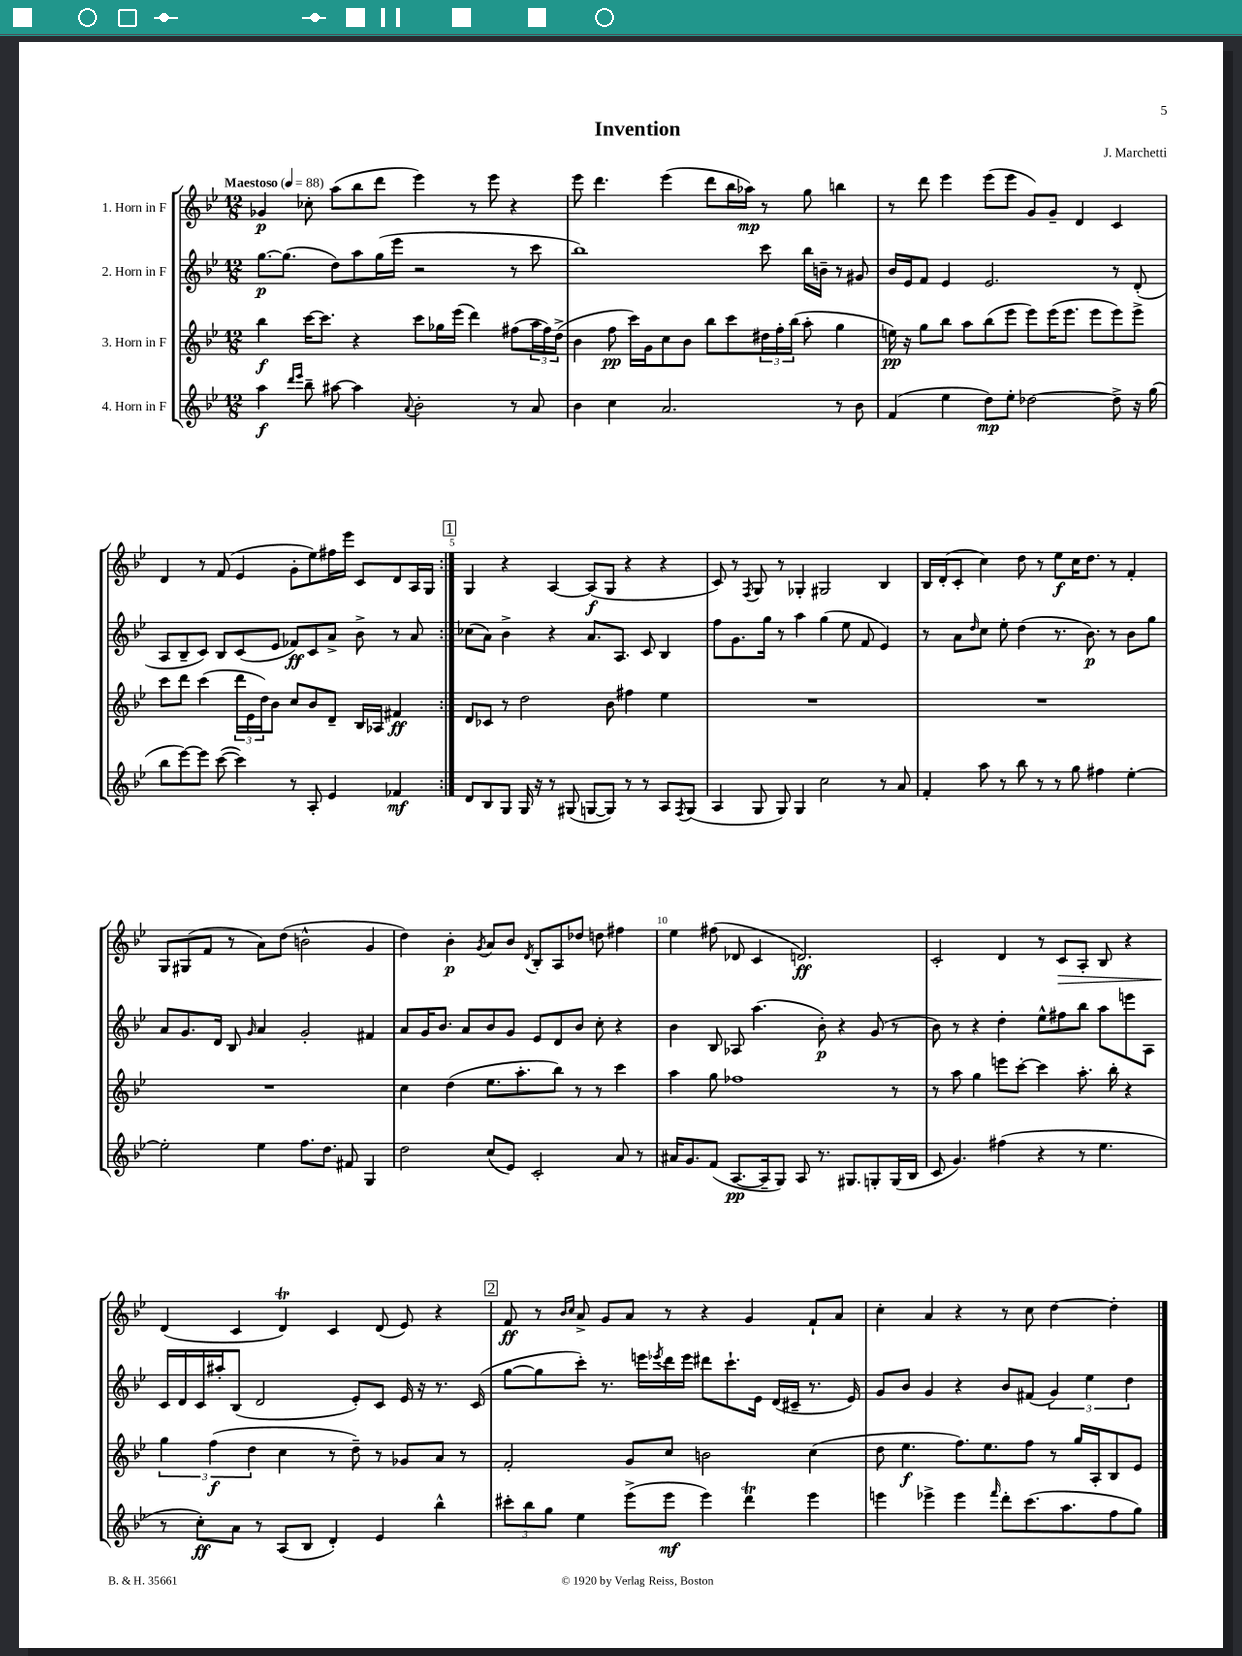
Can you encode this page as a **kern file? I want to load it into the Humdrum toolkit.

**kern	**dynam	**kern	**dynam	**kern	**dynam	**kern	**dynam
*part4	*part4	*part3	*part3	*part2	*part2	*part1	*part1
*staff4	*staff4	*staff3	*staff3	*staff2	*staff2	*staff1	*staff1
*I"4. Horn in F	*	*I"3. Horn in F	*	*I"2. Horn in F	*	*I"1. Horn in F	*
*clefG2	*	*clefG2	*	*clefG2	*	*clefG2	*
*k[b-e-]	*	*k[b-e-]	*	*k[b-e-]	*	*k[b-e-]	*
*M12/8	*	*M12/8	*	*M12/8	*	*M12/8	*
*MM88	*	*MM88	*	*MM88	*	*MM88	*
=1	=1	=1	=1	=1	=1	=1	=1
!	!	!	!	!	!	!LO:TX:a:B:t=Maestoso	!
4aa\	f	4bb-\	f	[8.gg\L	p	4g-X/	p
.	.	.	.	(8.gg\J]	.	.	.
16qqddd/LL	.	.	.	.	.	.	.
16qqeee-/JJ	.	.	.	.	.	.	.
8bb-~\	.	[16ccc\KL	.	.	.	8cc-X'\	.
.	.	8.ccc\J]	.	.	.	.	.
[8aa#X\	.	.	.	8dd\L)	.	(8aa\L	.
4aa#\]	.	4r	.	8aa\	.	8bb-\	.
.	.	.	.	(16gg\L	.	8ddd\J	.
.	.	.	.	16eee-\JJ	.	.	.
8qqa/	.	.	.	.	.	.	.
2b-'\	.	8ccc\L	.	2r	.	4eee-\)	.
.	.	16gg-X\L	.	.	.	.	.
.	.	(16eee-\JJ	.	.	.	.	.
.	.	4ddd\)	.	.	.	8r	.
.	.	.	.	.	.	8eee-\	.
8r	.	(8ff#X\L	.	8r	.	4r	.
8a/	.	24aa\L	.	8ccc\	.	.	.
.	.	24ff#\)	.	.	.	.	.
.	.	(24dd^\JJ	.	.	.	.	.
=2	=2	=2	=2	=2	=2	=2	=2
4b-\	.	4b-\	.	1bb-)	.	8eee-\	.
.	.	.	.	.	.	4.ddd\	.
4cc\	.	8ff\	pp	.	.	.	.
.	.	16ccc\LL)	.	.	.	.	.
.	.	16g\J	.	.	.	.	.
2.a/	.	8cc\	.	.	.	(4eee-\	.
.	.	8b-\J	.	.	.	.	.
.	.	8bb-\L	.	.	.	8ddd\L	.
.	.	8ccc\	.	.	.	16bb-\L	.
.	.	.	.	.	.	16aa-X\JJ)	mp
.	.	24dd#X\L	.	8ccc\	.	8r	.
.	.	24ff'\	.	.	.	.	.
.	.	(24bb-\JJ	.	.	.	.	.
.	.	8aa'\	.	16bb-\LL	.	8gg\	.
.	.	.	.	16bn~\JJ	.	.	.
8r	.	4gg\	.	8r	.	4bbn\	.
8b-\	.	.	.	8g#X/	.	.	.
=3	=3	=3	=3	=3	=3	=3	=3
(4f/	.	16een\)	pp	16b-/LL	.	8r	.
.	.	16r	.	16e-/J	.	.	.
.	.	8gg\L	.	8f/J	.	8ddd\	.
4ee-\	.	8bb-\J	.	4e-/	.	4eee-\	.
.	.	8aa\L	.	.	.	.	.
8dd\L)	mp	(8bb-\	.	2.e-/	.	(8eee-\L	.
8ee-'\J	.	8eee-\J	.	.	.	8eee-\J	.
[2dd-X\	.	8eee-\L)	.	.	.	8g/L)	.
.	.	(16eee-\K	.	.	.	8g~/J	.
.	.	8.eee-\J	.	.	.	.	.
.	.	.	.	.	.	4d/	.
.	.	8eee-\L	.	.	.	.	.
8dd-^\]	.	8eee-\)	.	8r	.	4c/	.
16r	.	8eee-^\J	.	(8d'/	.	.	.
(16gg\	.	.	.	.	.	.	.
!!LO:LB:g=z
=4	=4	=4	=4	=4	=4	=4	=4
8bb-\L	.	8ccc\L	.	8A/L	.	4d/	.
[8eee-\)	.	8ddd\J	.	8B-~/	.	.	.
8eee-\J]	.	(4ccc\	.	8c/J)	.	8r	.
([8ccc\	.	.	.	8B-/L	.	(8f/	.
4ccc\])	.	24ddd\LL	.	(8c/	.	4e-/	.
.	.	24e-\	.	.	.	.	.
.	.	24dd\J)	.	.	.	.	.
.	.	8b-\J	.	8e-/J	.	.	.
8r	.	8cc/L	.	8f-X/L)	ff	8g'\L	.
8A'/	.	8b-/	.	8c/	.	8ee-\)	.
4e-/	.	8d~/J	.	8a^/J	.	16ff#X\L	.
.	.	.	.	.	.	16eee-\JJ	.
.	.	16B-/LL	.	8b-^\	.	8c/L	.
.	.	16A-X/JJ	.	.	.	.	.
4f-X/	mf	4f#X/	ff	8r	.	8d/	.
.	.	.	.	8a/	.	16A/L	.
.	.	.	.	.	.	16G/JJ	.
!!LO:REH:place=s1:t=1
=5:|!	=5:|!	=5:|!	=5:|!	=5:|!	=5:|!	=5:|!	=5:|!
8d/L	.	8d/L	.	(8cc-X\L	.	4G/	.
8B-/	.	8c-X/J	.	8a\J)	.	.	.
8G/J	.	8r	.	4b-^\	.	4r	.
16G/	.	2dd\	.	.	.	.	.
16r	.	.	.	.	.	.	.
8r	.	.	.	4r	.	[4A/	.
(8G#X/	.	.	.	.	.	.	.
[8Gn/L	.	.	.	8.a/L	.	(8A/L]	f
8G/J])	.	8b-\	.	.	.	8G/J	.
.	.	.	.	8.A/J	.	.	.
8r	.	4ff#X\	.	.	.	4r	.
8r	.	.	.	8c/	.	.	.
8A/L	.	4ee-\	.	4B-/	.	4r	.
8qF/	.	.	.	.	.	.	.
(8G/J	.	.	.	.	.	.	.
=6	=6	=6	=6	=6	=6	=6	=6
4A/	.	1.r	.	8ff\L	.	8c/)	.
.	.	.	.	8.g\	.	8r	.
.	.	.	.	.	.	8qF/	.
8G/	.	.	.	.	.	8G/	.
.	.	.	.	16gg\Jk	.	.	.
8G/)	.	.	.	8r	.	8r	.
4G/	.	.	.	4aa\	.	4G-X'/	.
2cc\	.	.	.	(4gg\	.	2G#X/	.
.	.	.	.	8ee-\	.	.	.
.	.	.	.	8f/	.	.	.
8r	.	.	.	4e-/)	.	4B-/	.
8a/	.	.	.	.	.	.	.
=7	=7	=7	=7	=7	=7	=7	=7
4f'/	.	1.r	.	8r	.	16B-/LL	.
.	.	.	.	.	.	(16d'/J	.
.	.	.	.	8a\L	.	8c'/J	.
.	.	.	.	16qqdd/	.	.	.
8aa\	.	.	.	8cc\J	.	4cc\)	.
8r	.	.	.	8ee-'\	.	.	.
8bb-\	.	.	.	(4dd\	.	8dd\	.
8r	.	.	.	.	.	8r	.
8r	.	.	.	8.r	.	8ee-\L	f
8gg\	.	.	.	.	.	16cc\K	.
.	.	.	.	8.b-\)	p	8.dd\J	.
4ff#X\	.	.	.	.	.	.	.
.	.	.	.	8r	.	8r	.
[4ee-'\	.	.	.	8b-\L	.	4f'/	.
.	.	.	.	8gg\J	.	.	.
!!LO:LB:g=z
=8	=8	=8	=8	=8	=8	=8	=8
2ee-'\]	.	1.r	.	8a/L	.	8G/L	.
.	.	.	.	8.g/	.	(8G#X/	.
.	.	.	.	.	.	8f/J	.
.	.	.	.	16d/Jk	.	.	.
.	.	.	.	8B-/	.	8r	.
.	.	.	.	16qqg/	.	.	.
4ee-\	.	.	.	4a/	.	8a\L)	.
.	.	.	.	.	.	(8dd\J	.
8.ff\L	.	.	.	2g'/	.	2bn^^\	.
8.dd\J	.	.	.	.	.	.	.
8f#X/	.	.	.	.	.	.	.
4G/	.	.	.	4f#X/	.	4g/	.
=9	=9	=9	=9	=9	=9	=9	=9
2dd\	.	4cc\	.	8a/L	.	4dd\)	.
.	.	.	.	16g/K	.	.	.
.	.	.	.	8.b-/J	.	.	.
.	.	(4dd\	.	.	.	4b-'\	p
.	.	.	.	8a/L	.	.	.
.	.	.	.	.	.	8qg/	.
(8cc/L	.	8.ee-\L	.	8b-/	.	8a/L	.
8e-/J)	.	.	.	8g/J	.	8b-/J	.
.	.	8.aa'\	.	.	.	.	.
.	.	.	.	.	.	8qd/	.
2c'/	.	.	.	8e-/L	.	8B-'/L	.
.	.	8bb-\J)	.	8d/	.	8A/	.
.	.	8r	.	8b-/J	.	8dd-X/J	.
.	.	8r	.	8cc'\	.	8ddn\	.
8a/	.	4ccc\	.	4r	.	4ff#X\	.
8r	.	.	.	.	.	.	.
=10	=10	=10	=10	=10	=10	=10	=10
16a#X/KL	.	4aa\	.	4b-\	.	4ee-\	.
8.g/	.	.	.	.	.	.	.
(8f/J	.	8gg\	.	8B-/	.	(8ff#X\	.
[8.A/L	pp	1ff-X	.	8A-X/	.	8d-X/	.
.	.	.	.	(4.aa\	.	4c/	.
16A~/k]	.	.	.	.	.	.	.
8G/J)	.	.	.	.	.	.	.
8A/	.	.	.	.	.	2.dn/)	ff
8.r	.	.	.	8b-'\)	p	.	.
.	.	.	.	4r	.	.	.
8.G#X/L	.	.	.	.	.	.	.
8Gn'/	.	.	.	(8g/	.	.	.
(16G/L	.	8r	.	8r	.	.	.
16B-/JJ	.	.	.	.	.	.	.
=11	=11	=11	=11	=11	=11	=11	=11
8c/	.	8r	.	8b-\)	.	2c'/	.
4.g/)	.	8aa\	.	8r	.	.	.
.	.	4gg\	.	4r	.	.	.
(4ff#X\	.	8eeen\L	.	4dd'\	.	4d/	.
.	.	[8ccc'\J	.	.	.	.	.
4r	.	4ccc\]	.	8ee-^^\L	.	8r	.
!	!	!	!	!	!	!	!LO:HP:b
.	.	.	.	8ff#X\	.	8c/L	>
8r	.	8.aa'\	.	8bb-\J	.	8A'/J	.
4.ee-\	.	.	.	8aa\L	.	8B-/	.
.	.	16bb-'\	.	.	.	.	.
.	.	4r	.	8eeen\	.	4r	.
.	.	.	.	8A\J	.	.	.
!!LO:LB:g=z
=12	=12	=12	=12	=12	=12	=12	=12
8r	.	6gg\	.	16c/LL	.	(4d/	.
.	.	.	.	16d/	.	.	.
8cc'\L)	ff	.	.	16c/	.	.	.
.	.	(6ff\	f	.	.	.	.
.	.	.	.	16aa#X'/J	.	.	.
8a\J	.	.	.	(8B-/J	.	4c/	]
.	.	6dd\	.	.	.	.	.
8r	.	.	.	2d/	.	.	.
(8A/L	.	4cc\	.	.	.	4dt/)	.
8B-/J	.	.	.	.	.	.	.
4d'/)	.	8r	.	.	.	4c/	.
.	.	8dd~\)	.	8e-'/L)	.	.	.
4e-/	.	8r	.	8c/J	.	(8d/	.
.	.	8g-X/L	.	16e-/	.	8e-/)	.
.	.	.	.	16r	.	.	.
4bb-^^\	.	8a/J	.	8.r	.	4r	.
.	.	8r	.	.	.	.	.
.	.	.	.	(16c/	.	.	.
!!LO:REH:place=s1:t=2
=13	=13	=13	=13	=13	=13	=13	=13
12ccc#X'\L	.	2f'/	.	[8gg\L	.	8f/	ff
12bb-\	.	.	.	.	.	.	.
.	.	.	.	8gg\]	.	8r	.
12gg\J	.	.	.	.	.	.	.
.	.	.	.	.	.	16qqb-/LL	.
.	.	.	.	.	.	16qqcc/JJ	.
4ee-\	.	.	.	8ccc'\J)	.	8a^/	.
.	.	.	.	8.r	.	8g/L	.
(8eee-^\L	.	8g/L	.	.	.	8a/J	.
.	.	.	.	16eeen\LL	.	.	.
.	.	.	.	8qeee-X/	.	.	.
8eee-\J	mf	8cc/J	.	16ddd\	.	8r	.
.	.	.	.	16eee-\JJ	.	.	.
4eee-\)	.	2bn\	.	8ddd#X\L	.	4r	.
.	.	.	.	8.ccc`\	.	.	.
4dddt\	.	.	.	.	.	4g/	.
.	.	.	.	16e-\Jk	.	.	.
.	.	.	.	(16d/LL	.	.	.
.	.	.	.	16c#X~/JJ	.	.	.
4eee-\	.	(4cc\	.	8.r	.	8f`/L	.
.	.	.	.	.	.	8a/J	.
.	.	.	.	16e-/)	.	.	.
=14	=14	=14	=14	=14	=14	=14	=14
4eeen\	.	8dd\	.	8g/L	.	4cc'\	.
.	.	4.ee-\	f	8b-/J	.	.	.
4eee-X^\	.	.	.	4g/	.	4a/	.
4eee-\	.	8.ff\L)	.	4r	.	4r	.
.	.	8.ee-\	.	.	.	.	.
16qqfff/	.	.	.	.	.	.	.
8ddd'\L	.	.	.	8b-/L	.	8r	.
(8.ccc\	.	8ff\J	.	(8f#X/J	.	8cc\	.
.	.	8r	.	6g/)	.	[4dd\	.
8.aa\	.	.	.	.	.	.	.
.	.	16gg/LL	.	.	.	.	.
.	.	.	.	6ee-\	.	.	.
.	.	16A'/J	.	.	.	.	.
8ff\	.	8B-/	.	.	.	4dd'\]	.
.	.	.	.	6dd\	.	.	.
8gg\J)	.	8e-/J	.	.	.	.	.
==	==	==	==	==	==	==	==
*-	*-	*-	*-	*-	*-	*-	*-
